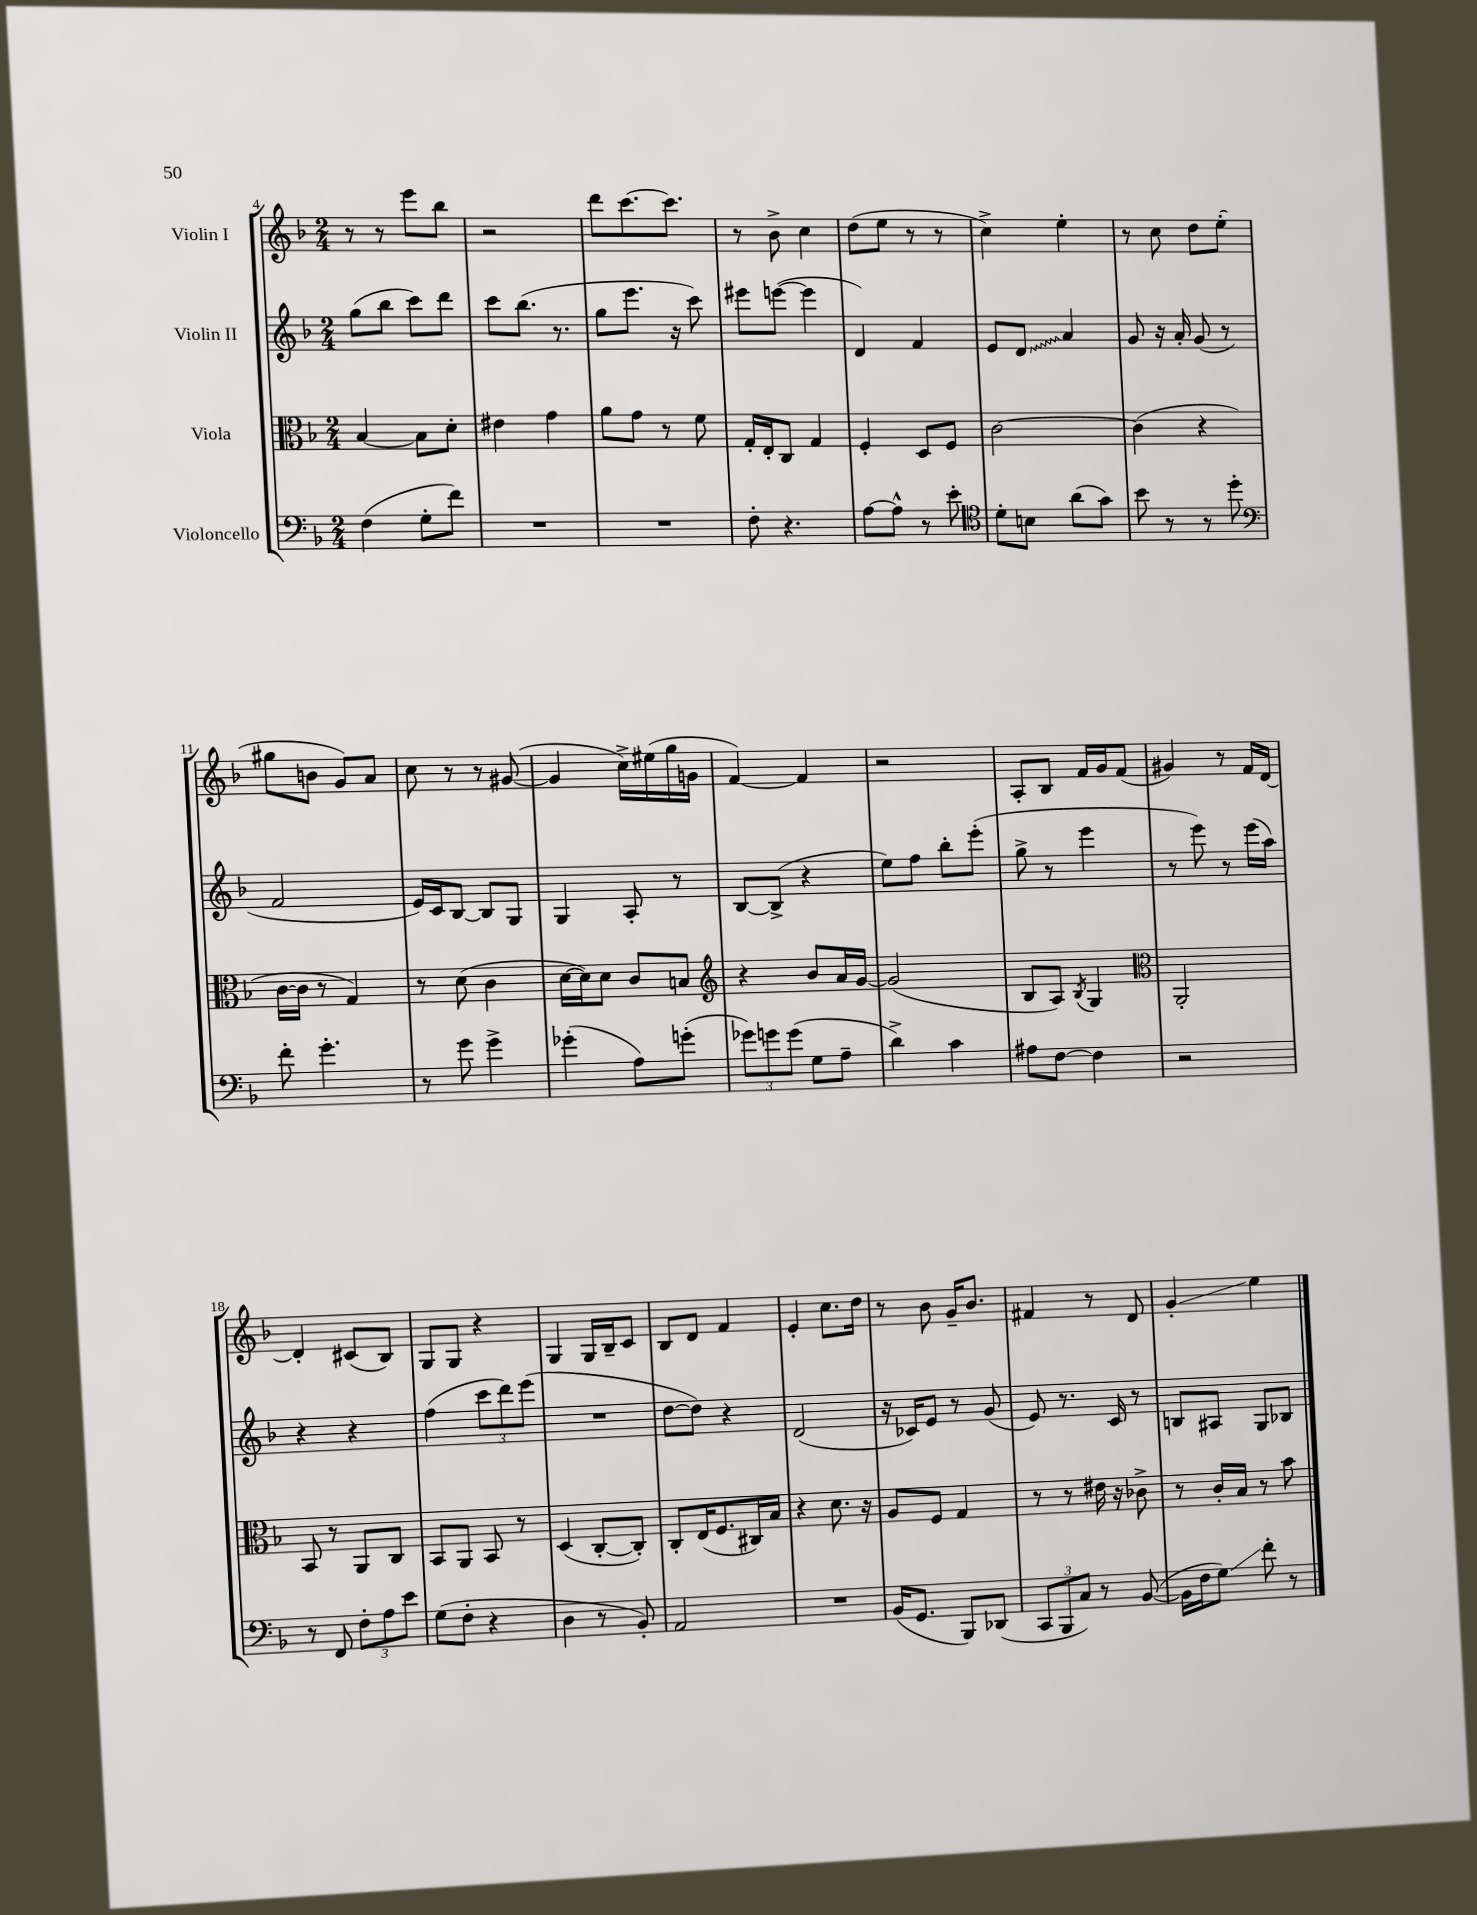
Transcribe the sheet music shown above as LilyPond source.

<<
\new StaffGroup <<
\new Staff = "s0" \with { instrumentName = "Violin I" } {
    \clef treble \key f \major \numericTimeSignature \time 2/4
    r8 r8 e'''8 bes''8 |
    r2 |
    d'''8 c'''8.~ c'''8. |
    r8 bes'8-> c''4 |
    d''8( e''8 r8 r8 |
    c''4->) e''4-. |
    r8 c''8 d''8 e''8-.( |
    gis''8 b'8 g'8) a'8 |
    c''8 r8 r8 gis'8~( |
    gis'4 c''16->) eis''16( g''16 g'16 |
    f'4~) f'4 |
    r2 |
    a8-. bes8 f'16 g'16 f'8( |
    gis'4) r8 f'16 d'16~ |
    d'4-. cis'8( bes8) |
    g8 g8 r4 |
    g4 g16 bes16-- c'8 |
    bes8 d'8 f'4 |
    e'4-. c''8. d''16 |
    r8 bes'8 g'16-- bes'8. |
    fis'4 r8 d'8 |
    g'4-.\glissando e''4 \bar "|." |
}
\new Staff = "s1" \with { instrumentName = "Violin II" } {
    \clef treble \key f \major \numericTimeSignature \time 2/4
    g''8( bes''8 c'''8) d'''8 |
    c'''8 bes''8.( r8. |
    g''8 e'''8. r16 c'''8) |
    eis'''8 e'''8~( e'''4 |
    d'4) f'4 |
    e'8 \once \override Glissando.style = #'zigzag d'8\glissando a'4 |
    g'8 r16 a'16-. g'8( r8 |
    f'2 |
    e'16) c'16 bes8~ bes8 g8 |
    g4 a8-. r8 |
    bes8~ bes8->( r4 |
    e''8) f''8 bes''8-. e'''8-.( |
    g''8-> r8 e'''4 |
    r8 e'''8) r8 e'''16( a''16) |
    r4 r4 |
    f''4( \tuplet 3/2 { c'''8 d'''8) e'''8( } |
    R2 |
    d''8~ d''8) r4 |
    d'2( |
    r16 ces'16) e'8 r8 g'8( |
    e'8) r8. c'16 r8 |
    b8 ais8 g8 bes8 \bar "|." |
}
\new Staff = "s2" \with { instrumentName = "Viola" } {
    \clef alto \key f \major \numericTimeSignature \time 2/4
    bes4~ bes8 d'8-. |
    eis'4 g'4 |
    a'8 g'8 r8 f'8 |
    g16-. e16-. c8 g4 |
    f4-. d8 f8 |
    c'2~ |
    c'4( r4 |
    c'16~ c'16 r8 g4) |
    r8 d'8( c'4 |
    d'16~ d'16) d'8 c'8 b8 |
    \clef treble r4 bes'8 a'16 g'16~ |
    g'2( |
    bes8 a8) \acciaccatura { bes8 } g4 |
    \clef alto a,2-. |
    bes,8 r8 a,8 c8 |
    bes,8 a,8 bes,8 r8 |
    d4( c8~-. c8-.) |
    c8-. e16( f8. cis16) bes16 |
    r4 d'8. r16 |
    a8 f8 g4 |
    r8 r8 eis'16 r16 ces'8-> |
    r8 c'16-. bes16 r8 bes'8 \bar "|." |
}
\new Staff = "s3" \with { instrumentName = "Violoncello" } {
    \clef bass \key f \major \numericTimeSignature \time 2/4
    f4( g8-. f'8) |
    R2 |
    R2 |
    f8-. r4. |
    a8~ a8-^ r8 e'8-. |
    \clef tenor d'8-. b8 a'8( g'8) |
    bes'8 r8 r8 d''8-. |
    \clef bass f'8-. g'4.-. |
    r8 g'8 g'4-> |
    ges'4-.( a8) g'8-.( |
    \tuplet 3/2 { ges'8) g'8 g'8( } g8 a8-- |
    d'4->) c'4 |
    ais8 f8~ f4 |
    r2 |
    r8 f,8 \tuplet 3/2 { f8-. a8 e'8 } |
    g8( f8-. r4 |
    d4 r8 bes,8-.) |
    a,2 |
    R2 |
    bes,16( g,8. bes,,8) des,8( |
    \tuplet 3/2 { c,8 bes,,8 c8) } r8 bes,8~( |
    bes,16 f16 g8\glissando) f'8-. r8 \bar "|." |
}
>>
>>
\layout { \context { \Score currentBarNumber = #4 } }
